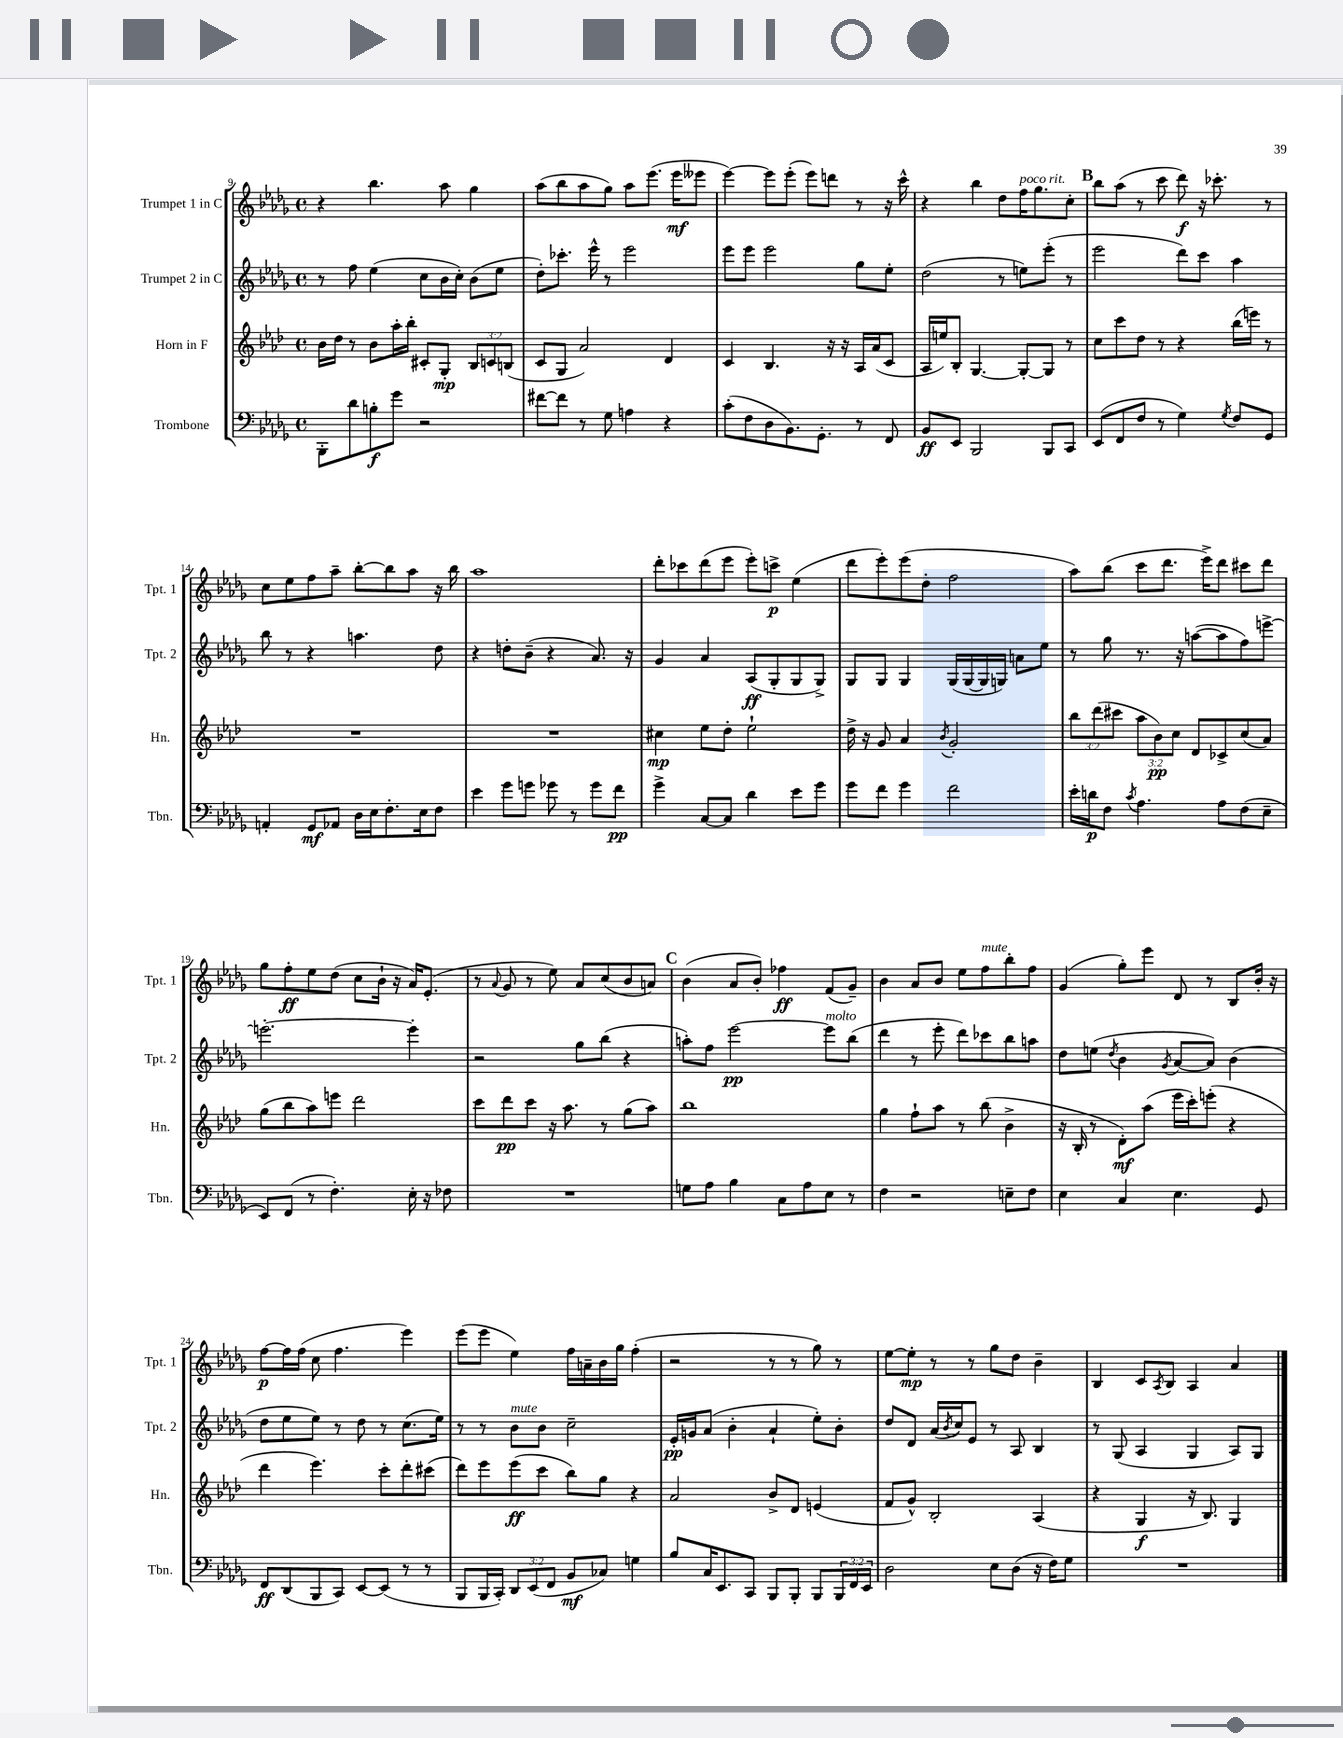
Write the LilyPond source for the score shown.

<<
\new StaffGroup <<
\new Staff = "s0" \with { instrumentName = "Trumpet 1 in C" shortInstrumentName = "Tpt. 1" } {
    \clef treble \key des \major \defaultTimeSignature \time 4/4
    r4 bes''4. aes''8 ges''4 |
    aes''8( bes''8 aes''8 ges''8) aes''8 ees'''8.( ees'''16\mf eeses'''8 |
    ees'''4~) ees'''8 ees'''8-.( ees'''8) d'''8 r8 r16 c'''16-^ |
    r4 bes''4 des''8 f''16^\markup { \italic "poco rit." } ges''8. c''8-. |
    \mark \markup { \bold "B" } bes''8 aes''8( r8 c'''8 des'''8\f) r16 ces'''8.-. r8 |
    c''8 ees''8 f''8 aes''8-- bes''8~-. bes''8 aes''8 r16 bes''16 |
    aes''1 |
    des'''8-. ces'''8 des'''8( ees'''8 ees'''8-.) c'''8->\p ees''4( |
    des'''8 ees'''8-.) ees'''8( des''8-. f''2 |
    aes''8) bes''8( c'''8 des'''8. ees'''16->) des'''8 cis'''8 des'''8 |
    ges''8 f''8-.\ff ees''8 des''8( c''8 bes'16-! r16 aes'16) ees'8.-.( |
    r8 \appoggiatura { aes'8 } ges'8 r8 ees''8) aes'8 c''8( bes'8 a'8) |
    \mark \markup { \bold "C" } bes'4( aes'8 bes'8-.) fes''4\ff f'8( ges'8--) |
    bes'4 aes'8 bes'8 ees''8 f''8^\markup { \italic "mute" } bes''8-. f''8 |
    ges'4( ges''8-.) ees'''8 des'8 r8 bes8 bes'16-. r16 |
    f''8~\p f''16 f''16( c''8 f''4. ees'''4) |
    ees'''8( ees'''8 ees''4) f''16 a'16-- bes'16 ges''16 f''4-.( |
    r2 r8 r8 ges''8) r8 |
    ees''8~ ees''8-.\mp r8 r8 ges''8 des''8 bes'4-- |
    bes4 c'8 \acciaccatura { aes8 } bes8 aes4 aes'4 \bar "|." |
}
\new Staff = "s1" \with { instrumentName = "Trumpet 2 in C" shortInstrumentName = "Tpt. 2" } {
    \clef treble \key des \major \defaultTimeSignature \time 4/4
    r8 f''8 ees''4( c''8 bes'16 c''16-.) bes'8( ees''8 |
    des''8-.) ces'''8.-. ees'''16-^ r8 ees'''2 |
    ees'''8 ees'''8 ees'''2 ges''8 ees''8-. |
    des''2( r8 e''8) ees'''8-.( r8 |
    \mark \markup { \bold "B" } ees'''2 des'''8) c'''8 aes''4 |
    bes''8 r8 r4 a''4. des''8 |
    r4 d''8-. bes'8--( r4 aes'8.) r16 |
    ges'4 aes'4 aes8\ff( ges8-. ges8 ges8->) |
    ges8 ges8 ges4 ges16( ges16~ ges16 g16) a'8 ees''8 |
    r8 ges''8 r8. r16 a''8~( a''8 f''8) e'''8~-> |
    e'''2.~-. e'''4-. |
    r2 ges''8 bes''8( r4 |
    \mark \markup { \bold "C" } a''8-.) f''8 ees'''2~\pp ees'''8^\markup { \italic "molto" } bes''8( |
    des'''4 r8 ees'''8-. des'''8) ces'''8 bes''8 a''8 |
    des''8 e''8( \acciaccatura { des''8 } bes'4 \acciaccatura { ges'8 } aes'8~ aes'8) bes'4( |
    des''8 ees''8 ees''8) r8 des''8 r8 c''8.( ees''16) |
    r8 r8 bes'8^\markup { \italic "mute" } bes'8 c''2-- |
    ees'16-.\pp g'16 aes'8( bes'4-. aes'4-! ees''8-.) bes'8-. |
    des''8 des'8 aes'16( \acciaccatura { bes'8 } c''16) ees'8 r8 aes8 bes4 |
    r8 ges8( aes4 ges4 aes8) ges8 \bar "|." |
}
\new Staff = "s2" \with { instrumentName = "Horn in F" shortInstrumentName = "Hn." } {
    \clef treble \key aes \major \defaultTimeSignature \time 4/4 \override Staff.TupletNumber.text = #tuplet-number::calc-fraction-text
    bes'16 des''16 r8 bes'8 aes''16-. bes''16-. cis'8-. g8-.\mp \tuplet 3/2 { bes8 c'8 b8( } |
    c'8 g8 aes'2) des'4 |
    c'4 bes4. r16 r16 aes16 aes'16( c'8 |
    aes16 e''16) bes8-. g4.~ g8~-. g8 r8 |
    \mark \markup { \bold "B" } c''8 c'''8 des''8 r8 r4 bes''16( e'''16) r8 |
    R1 |
    R1 |
    cis''4\mp ees''8 des''8-. ees''2-! |
    des''16-> r16 g'8 aes'4 \acciaccatura { bes'8 } g'2-. |
    \tuplet 3/2 { bes''8 des'''8( cis'''8 } \tuplet 3/2 { aes''8 bes'8\pp) c''8 } des'8 ces'8-> c''8( aes'8) |
    g''8( bes''8 aes''8) e'''8 des'''2 |
    c'''8 des'''8\pp c'''8 r16 aes''8. r8 g''8( aes''8) |
    \mark \markup { \bold "C" } bes''1 |
    g''4 f''8-! aes''8 r8 bes''8( bes'4-> |
    r16 bes16-. r8 des'8-.\mf) aes''8( ees'''16 c'''16-.) e'''8-.( r4 |
    des'''4 ees'''4.) c'''8-. des'''8-. cis'''8( |
    des'''8) ees'''8 ees'''8\ff( c'''8 bes''8) g''8 r4 |
    aes'2 bes'8-> des'8 e'4( |
    f'8 g'8-^) bes2-. aes4( |
    r4 g4\f r16 bes8.) g4 \bar "|." |
}
\new Staff = "s3" \with { instrumentName = "Trombone" shortInstrumentName = "Tbn." } {
    \clef bass \key des \major \defaultTimeSignature \time 4/4 \override Staff.TupletNumber.text = #tuplet-number::calc-fraction-text
    bes,,8-. des'8 b8-.\f ges'8 r2 |
    fis'8~ fis'8 r8 ges8 a4 r4 |
    c'8-.( f8 des8 bes,8.) ges,8.-. r8 f,8 |
    bes,8\ff ees,8 bes,,2 bes,,8 c,8 |
    \mark \markup { \bold "B" } ees,8( f,8 f8 r8 ges4) \acciaccatura { ges8 } f8 ges,8 |
    a,4-. ges,8\mf aes,8 des16 ees16 f8.-. ees16 f8 |
    ees'4 ges'8 g'8 ges'8 r8 ges'8 f'8\pp |
    ges'4-> c8~ c8 des'4 ees'8 ges'8 |
    ges'8 f'8 ges'4 f'2 |
    ees'16-. d'16\p f8 \acciaccatura { c'8 } aes4. aes8 f8( ees8-- |
    ees,8) f,8( r8 f4.-.) ees16-. r16 fes8 |
    R1 |
    \mark \markup { \bold "C" } g8 aes8 bes4 c8 aes8 ees8 r8 |
    f4 r2 e8-- f8 |
    ees4 c4 ees4. ges,8 |
    f,8\ff des,8( bes,,8 c,8) ees,8~ ees,8( r8 r8 |
    bes,,8 bes,,16 c,16-.) \tuplet 3/2 { des,8 ees,8( f,8 } bes,8\mf ces8) g4 |
    bes8 c16 ees,8. c,8 bes,,8 bes,,8-. bes,,8 \tuplet 3/2 { bes,,16 f,16 ees,16 } |
    des2 ees8 des8( r16 f16) ges8 |
    R1 \bar "|." |
}
>>
>>
\layout { \context { \Score currentBarNumber = #9 } }
